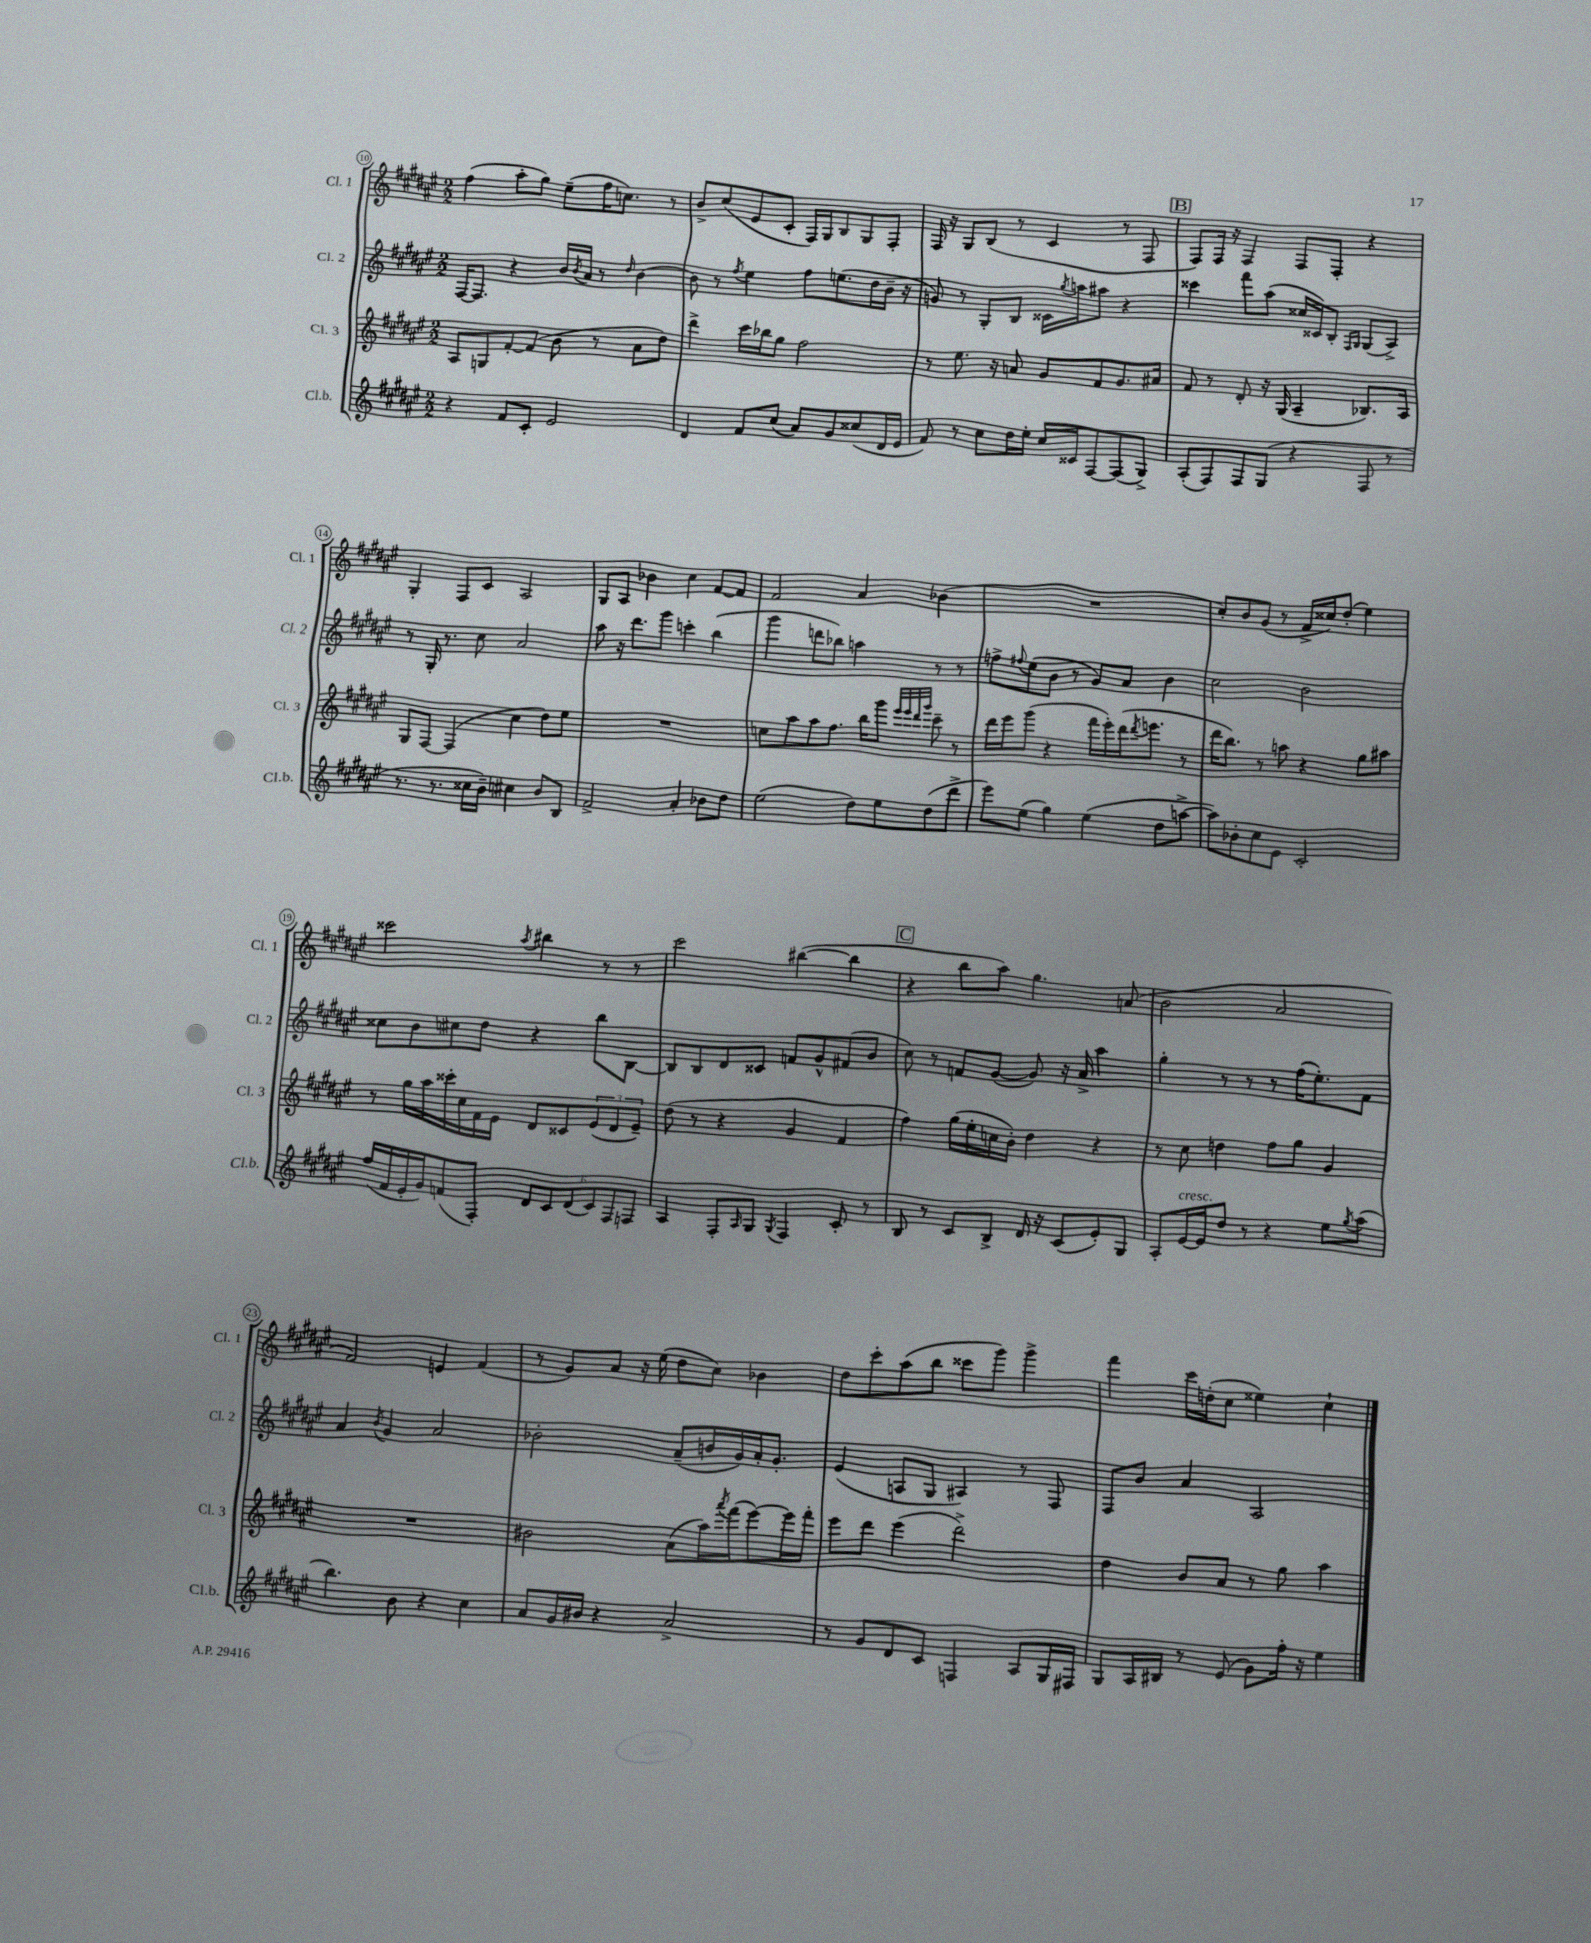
<<
\new StaffGroup <<
\new Staff = "s0" \with { instrumentName = "Cl. 1" shortInstrumentName = "Cl. 1" } {
    \clef treble \key fis \major \numericTimeSignature \time 2/2
    fis''4( ais''8-. gis''8) eis''8--( fis''16 c''8.) r8 |
    b'8-> cis''8( eis'8 cis'8-. fis16) gis16 b8 gis8 fis8-. |
    fis16 r16 gis8 b8( r8 cis'4 r8 fis8 |
    \mark \markup { \box "B" } fis8) fis16 r16 fis4 fis8 fis8-. r4 |
    gis4-. fis8 cis'8 ais2 |
    gis8 ais8 bes'4 cis''4 fis'8~ fis'8 |
    fis'2 ais'4 bes'4( |
    R1 |
    cis''8-.) b'8 gis'8( r8 fis'16-> cisis''16) dis''8-.( eis''4) |
    cisis'''2 \acciaccatura { ais''8 } bis''4 r8 r8 |
    cis'''2 bis''4~( bis''4 |
    \mark \markup { \box "C" } r4 b''8 ais''8) gis''4. a'8( |
    b'2 ais'2 |
    fis'2) e'4 fis'4( |
    r8 gis'8) ais'8 r16 eis''16( dis''8 cis''8) bes'4 |
    dis''8 cis'''8-. ais''8( b''8 cisis'''8 gis'''8) gis'''4-> |
    fis'''4 cis'''16 d''16-.( cis''8 eisis''4) cis''4-! \bar "|." |
}
\new Staff = "s1" \with { instrumentName = "Cl. 2" shortInstrumentName = "Cl. 2" } {
    \clef treble \key fis \major \numericTimeSignature \time 2/2
    fis16~ fis8. r4 b'16 \acciaccatura { b'8 } ais'16 r8 \grace { dis''16 } b'4~ |
    b'8 r8 \acciaccatura { fis''8 } eis''4 fis''8 e''8.( dis''16 b'16-- r16 |
    g'8) r8 gis8-. b8 cisis'16 \acciaccatura { gis''8 } a''16 ais''8 r4 |
    \mark \markup { \box "B" } cisis'''4 fis'''8 ais''8( cisis''16 cisis'16) b8-. \grace { fis16 gis16 } gis8( ais8->) |
    r8 gis16-. r8. cis''8 ais'2 |
    ais''8 r16 dis'''8. gis'''8 c'''4-. b''4( |
    gis'''4 d'''8 bes''8) a''4 r8 r8 |
    f''8-> \appoggiatura { fis''8 } eis''8( b'8 r8 gis'8) ais'8 b'4 |
    cis''2 b'2 |
    cisis''8 b'8 cis''8 dis''8 r4 b''8 b8~ |
    b8 b8 dis'8 cisis'8 f'8 gis'8-^ fis'8( b'8 |
    \mark \markup { \box "C" } cis''8) r8 f'8 gis'8~( gis'8) r16 ais'16-> ais''4 |
    gis''4-. r8 r8 r8 fis''16( eis''8.-.) fis'8 |
    ais'4 \acciaccatura { b'8 } gis'4 ais'2 |
    bes'2-. ais'8--( b'16 gis'16) ais'16-. gis'8.-. |
    eis'4( a8 gis8 ais4) r8 fis8 |
    fis8 b'8 ais'4 ais2 \bar "|." |
}
\new Staff = "s2" \with { instrumentName = "Cl. 3" shortInstrumentName = "Cl. 3" } {
    \clef treble \key fis \major \numericTimeSignature \time 2/2
    ais8 g8 fis'8~-. fis'8( b'8 r8 ais'8 dis''8) |
    dis'''4-> cis'''16 bes''16 gis''8 fis''2 |
    r8 eis''8. r16 a'8 gis'8 fis'8 gis'8. ais'16 |
    \mark \markup { \box "B" } fis'8 r8 dis'8-. r16 gis16( ais4-- bes8.) ais16 |
    gis8 fis8~ fis4( cis''4 dis''8) eis''8 |
    R1 |
    c''8 ais''8 ais''8 fis''8. b''16 gis'''8 \grace { eis'''32 eis'''32 dis'''32 gis'''32 } cis'''8-- r8 |
    dis'''16 eis'''16 gis'''8( r4 fis'''16 eis'''16-.) dis'''16( \acciaccatura { dis'''8 } e'''8. r8 |
    dis'''16 b''8.) r8 a''8 r4 gis''8 ais''8 |
    r8 gis''16 ais''16 cisis'''16-. cis''16 fis'16 eis'16 dis'8 cisis'8 \tuplet 3/2 { eis'8( dis'8 eis'8--) } |
    dis''8( r8 r4 gis'4 fis'4 |
    \mark \markup { \box "C" } fis''4) gis''16( eis''16-. c''16 b'16-.) dis''4 r4 |
    r8 cis''8 d''4 fis''8 gis''8 gis'4 |
    R1 |
    bis'2 ais'8( ais''16) \acciaccatura { ais'''8 } fis'''16( eis'''8~) eis'''16 fis'''16-. |
    eis'''8 dis'''8 eis'''4( dis'''2->) |
    dis''4 b'8 ais'8 r8 gis''8 ais''4 \bar "|." |
}
\new Staff = "s3" \with { instrumentName = "Cl.b." shortInstrumentName = "Cl.b." } {
    \clef treble \key fis \major \numericTimeSignature \time 2/2
    r4 fis'8 cis'8-. eis'2 |
    dis'4 fis'8 cis''8( ais'8) gis'8 cisis''8( dis'16 eis'16 |
    fis'8) r8 cis''8 dis''16 eis''16-. cis''16 cisis'16 fis8~ fis8( gis8->) |
    \mark \markup { \box "B" } ais8-.( fis8) fis8 gis8( r4 fis8 r8 |
    r8. r8. cisis''16 b'16--) cis''4 b'8 b8 |
    fis'2-> ais'4-. bes'8 dis''8 |
    eis''2( dis''8) eis''8 dis''8( dis'''8-> |
    eis'''8) eis''8( gis''4) eis''4( dis''8 a''8~-> |
    a''8) bes'8-. cis''8 eis'8 cis'2-. |
    fis''16( fis'16 eis'16-. gis'16) f'8( fis8-.) \tuplet 6/4 { dis'8 cis'8 dis'8( cis'8) fis8 f8 } |
    ais4 fis8-. \grace { ais16 } gis8 \acciaccatura { gis8 } fis4 cis'8-. r8 |
    \mark \markup { \box "C" } b8 r8 cis'8 b8-> dis'16 r16 cis'8( eis'8-.) gis8 |
    ais8-. eis'16~^\markup { \italic "cresc." } eis'16 dis''8 r8 r4 eis''8 \acciaccatura { gis''8 } ais''8( |
    b''4.) b'8 r4 cis''4 |
    ais'8 gis'16 bis'16 r4 ais'2-> |
    r8 gis'8 dis'8 cis'8 f4 ais8 gis16 fis16 |
    gis8 ais16 bis16 r8 eis'8( gis'8) fis''16-. r16 eis''4 \bar "|." |
}
>>
>>
\layout { \context { \Score currentBarNumber = #10 \override BarNumber.stencil = #(make-stencil-circler 0.1 0.3 ly:text-interface::print) } }
